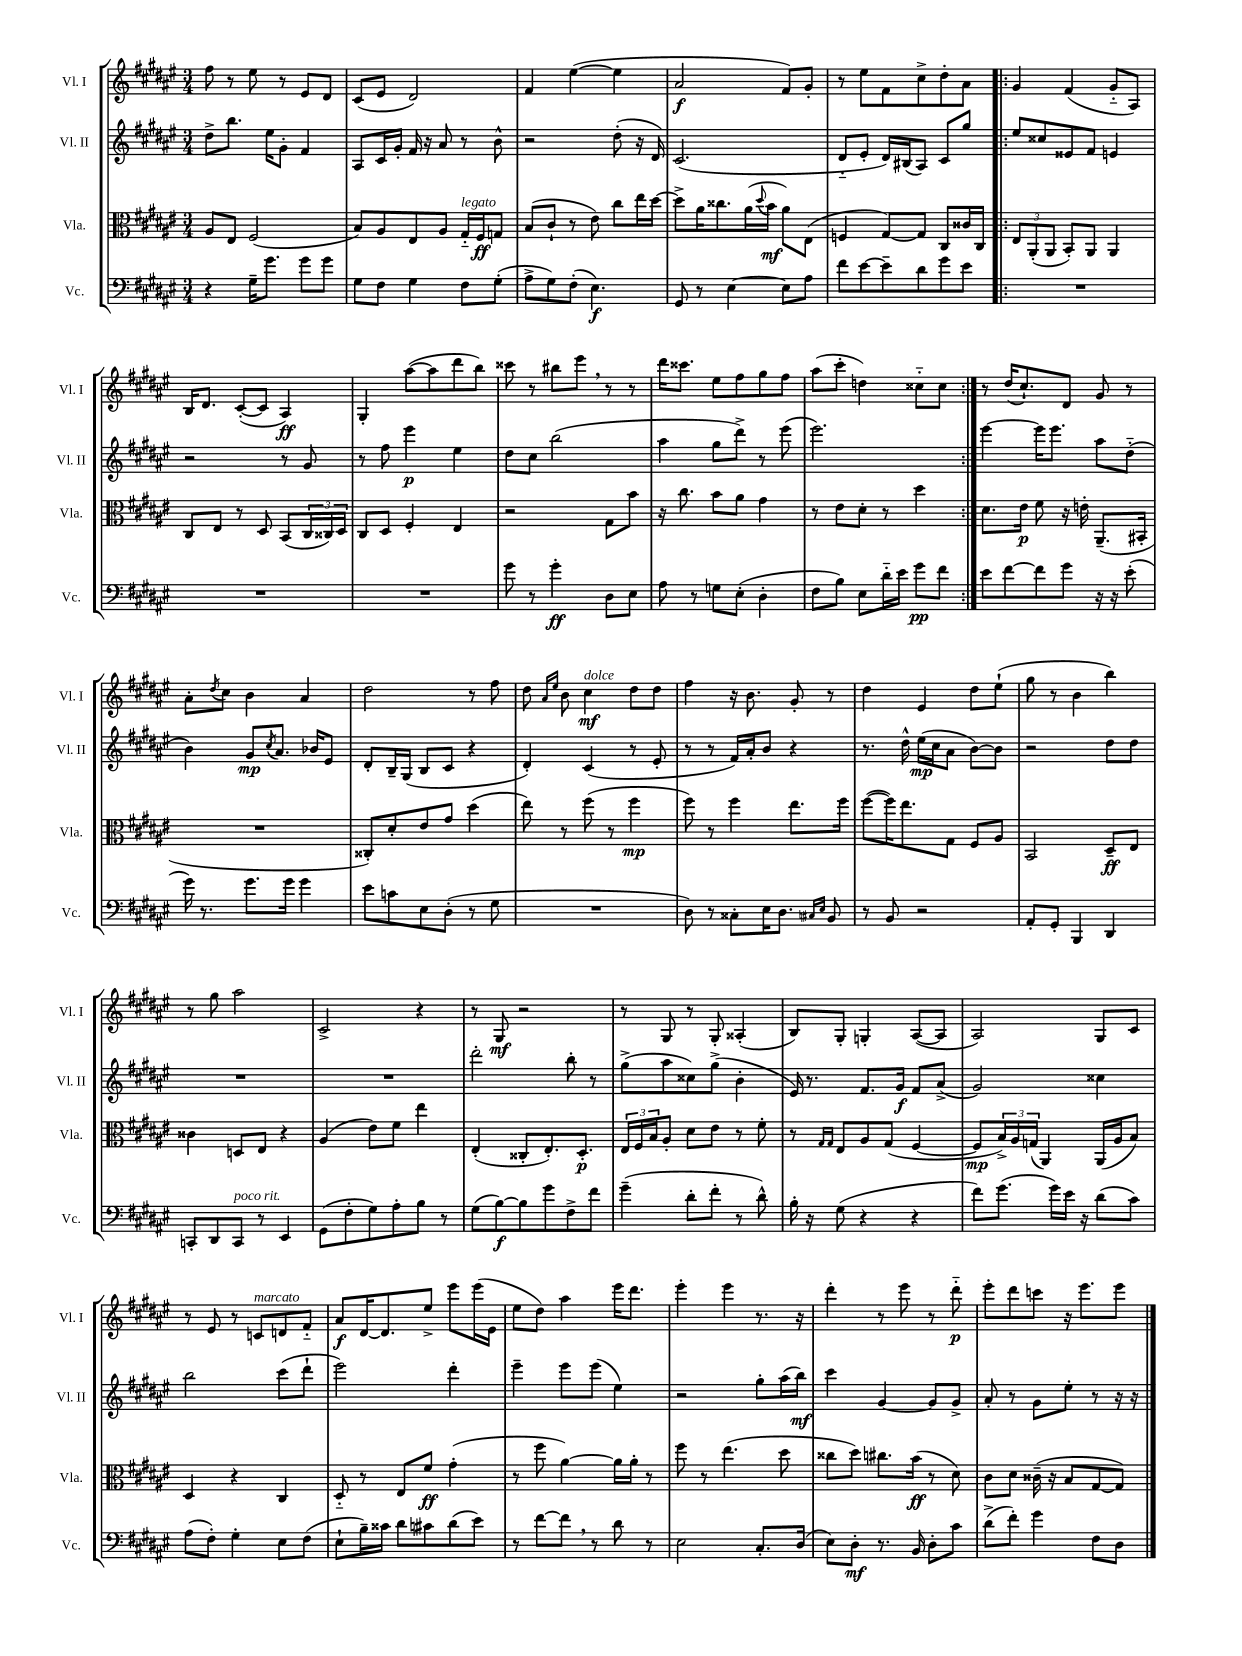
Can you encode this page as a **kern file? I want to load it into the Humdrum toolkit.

**kern	**dynam	**kern	**dynam	**kern	**dynam	**kern	**dynam
*part4	*part4	*part3	*part3	*part2	*part2	*part1	*part1
*staff4	*staff4	*staff3	*staff3	*staff2	*staff2	*staff1	*staff1
*I"Vc.	*	*I"Vla.	*	*I"Vl. II	*	*I"Vl. I	*
*I'Vc.	*	*I'Vla.	*	*I'Vl. II	*	*I'Vl. I	*
*clefF4	*	*clefC3	*	*clefG2	*	*clefG2	*
*k[f#c#g#d#a#e#]	*	*k[f#c#g#d#a#e#]	*	*k[f#c#g#d#a#e#]	*	*k[f#c#g#d#a#e#]	*
*M3/4	*	*M3/4	*	*M3/4	*	*M3/4	*
=12	=12	=12	=12	=12	=12	=12	=12
4r	.	8A#/L	.	8dd#^\L	.	8ff#\	.
.	.	8E#/J	.	8.bb\J	.	8r	.
16G#~\KL	.	(2F#/	.	.	.	8ee#\	.
8.g#\J	.	.	.	16ee#\KL	.	.	.
.	.	.	.	8g#'\J	.	8r	.
8g#\L	.	.	.	4f#/	.	8e#/L	.
8g#\J	.	.	.	.	.	8d#/J	.
=13	=13	=13	=13	=13	=13	=13	=13
8G#\L	.	8B/L)	.	8A#/L	.	(8c#/L	.
8F#\J	.	8A#/	.	16c#/L	.	8e#/J	.
.	.	.	.	16g#'/JJ	.	.	.
4G#\	.	8E#/	.	16f#/	.	2d#/)	.
.	.	.	.	16r	.	.	.
.	.	8A#/J	.	8a#/	.	.	.
!	!	!LO:TX:a:i:t=legato	!	!	!	!	!
8F#\L	.	16G#/LL	.	8r	.	.	.
.	.	16F#/J	ff	.	.	.	.
(8G#'\J	.	8Gn/J	.	8b^^\	.	.	.
=14	=14	=14	=14	=14	=14	=14	=14
8A#^\L	.	(8B/L	.	2r	.	4f#/	.
8G#\)	.	8c#`/J	.	.	.	.	.
(8F#'\J	.	8r	.	.	.	([4ee#\	.
4.E#\)	f	8e#\)	.	.	.	.	.
.	.	8cc#\L	.	(8dd#'\	.	4ee#\]	.
.	.	16ee#\L	.	16r	.	.	.
.	.	[16dd#\JJ	.	16d#/)	.	.	.
=15	=15	=15	=15	=15	=15	=15	=15
8GG#/	.	8dd#^\L]	.	(2.c#/	.	2a#/	f
8r	.	16a#\K	.	.	.	.	.
.	.	8.cc##X\	.	.	.	.	.
[4E#\	.	.	.	.	.	.	.
.	.	(16a#\L	.	.	.	.	.
.	.	8qqdd#/	.	.	.	.	.
.	.	16b\JJ	mf	.	.	.	.
8E#\L]	.	8a#\L)	.	.	.	8f#/L)	.
8A#\J	.	(8E#\J	.	.	.	8g#'/J	.
=16	=16	=16	=16	=16	=16	=16	=16
8f#\L	.	4Fn/	.	8d#/L	.	8r	.
[8e#\	.	.	.	8e#'/J	.	8ee#\L	.
8e#~\]	.	[8G#/L)	.	16d#/LL)	.	8f#\	.
.	.	.	.	(16B#X/J	.	.	.
8d#\	.	8G#/J]	.	8A#/J)	.	8cc#^\	.
8g#\	.	8C#/L	.	8c#/L	.	8dd#'\	.
8e#\J	.	16c##X/L	.	8gg#/J	.	8a#\J	.
.	.	16C#/JJ	.	.	.	.	.
=17!|:	=17!|:	=17!|:	=17!|:	=17!|:	=17!|:	=17!|:	=17!|:
2.r	.	12E#/L	.	8ee#/L	.	4g#/	.
.	.	(12AA#'/	.	.	.	.	.
.	.	.	.	8cc##X/	.	.	.
.	.	12AA#/J	.	.	.	.	.
.	.	8BB'/L)	.	8e##X/	.	(4f#/	.
.	.	8AA#/J	.	8f#/J	.	.	.
.	.	4AA#/	.	4en/	.	8g#/L	.
.	.	.	.	.	.	8A#/J)	.
!!LO:LB:g=z
=18	=18	=18	=18	=18	=18	=18	=18
2.r	.	8C#/L	.	2r	.	16B/KL	.
.	.	.	.	.	.	8.d#/J	.
.	.	8E#/J	.	.	.	.	.
.	.	8r	.	.	.	([8c#'/L	.
.	.	8D#/	.	.	.	8c#/J]	.
.	.	(8BB/L	.	8r	.	4A#/)	ff
.	.	24C#/L	.	8g#/	.	.	.
.	.	24C##X/)	.	.	.	.	.
.	.	24D#/JJ	.	.	.	.	.
=19	=19	=19	=19	=19	=19	=19	=19
2.r	.	8C#/L	.	8r	.	4G#'/	.
.	.	8D#/J	.	8ff#\	.	.	.
.	.	4F#'/	.	4eee#\	p	([8aa#\L	.
.	.	.	.	.	.	8aa#\]	.
.	.	4E#/	.	4ee#\	.	8ddd#\	.
.	.	.	.	.	.	8bb\J)	.
=20	=20	=20	=20	=20	=20	=20	=20
8g#\	.	2r	.	8dd#\L	.	8ccc##X\	.
8r	.	.	.	8cc#\J	.	8r	.
4g#'\	ff	.	.	(2bb\	.	8bb#X\L	.
.	.	.	.	.	.	8eee#,\J	.
8D#\L	.	8G#\L	.	.	.	8r	.
8E#\J	.	8b\J	.	.	.	8r	.
=21	=21	=21	=21	=21	=21	=21	=21
8A#\	.	16r	.	4aa#\	.	16ddd#\KL	.
.	.	8.cc#\	.	.	.	8.ccc##X\J	.
8r	.	.	.	.	.	.	.
8Gn\L	.	8b\L	.	8gg#\L	.	8ee#\L	.
(8E#'\J	.	8a#\J	.	8ddd#^\J)	.	8ff#\	.
4D#'\	.	4g#\	.	8r	.	8gg#\	.
.	.	.	.	(8eee#\	.	8ff#\J	.
=22	=22	=22	=22	=22	=22	=22	=22
8F#\L	.	8r	.	2.eee#\)	.	(8aa#\L	.
8B\J)	.	8e#\L	.	.	.	8ccc#'\J	.
8E#\L	.	8d#'\J	.	.	.	4ddn\)	.
16d#\L	.	8r	.	.	.	.	.
16e#\JJ	.	.	.	.	.	.	.
8g#\L	pp	4dd#\	.	.	.	8cc##X\L	.
8f#\J	.	.	.	.	.	8cc##\J	.
=23:|!	=23:|!	=23:|!	=23:|!	=23:|!	=23:|!	=23:|!	=23:|!
8e#\L	.	8.d#\L	.	[4eee#\	.	8r	.
[8f#\	.	.	.	.	.	(16dd#/KL	.
.	.	16e#\Jk	p	.	.	8.cc#`/)	.
8f#\]	.	8f#\	.	16eee#\KL]	.	.	.
.	.	.	.	8.eee#\J	.	.	.
8g#\J	.	16r	.	.	.	8d#/J	.
.	.	16en'\	.	.	.	.	.
16r	.	(8.AA#~/L	.	8aa#\L	.	8g#/	.
16r	.	.	.	.	.	.	.
(8e#'\	.	.	.	(8dd#\J	.	8r	.
.	.	16BB#X'/Jk	.	.	.	.	.
!!LO:LB:g=z
=24	=24	=24	=24	=24	=24	=24	=24
16g#\)	.	2.r	.	4b\)	.	8a#'\L	.
8.r	.	.	.	.	.	.	.
.	.	.	.	.	.	8qdd#/	.
.	.	.	.	.	.	8cc#\J	.
8.g#\L	.	.	.	8g#/L	mp	4b\	.
.	.	.	.	8qcc#/	.	.	.
.	.	.	.	8.a#/J	.	.	.
16g#\Jk	.	.	.	.	.	.	.
4g#\	.	.	.	.	.	4a#/	.
.	.	.	.	16b-X/KL	.	.	.
.	.	.	.	8e#/J	.	.	.
=25	=25	=25	=25	=25	=25	=25	=25
8e#\L	.	8C##X'/L)	.	8d#'/L	.	2dd#\	.
8cn\	.	8d#'/	.	16B~/L	.	.	.
.	.	.	.	(16G#/JJ	.	.	.
8E#\	.	8e#/	.	8B/L	.	.	.
(8D#'\J	.	8g#/J	.	8c#/J	.	.	.
8r	.	(4dd#\	.	4r	.	8r	.
8G#\	.	.	.	.	.	8ff#\	.
=26	=26	=26	=26	=26	=26	=26	=26
2.r	.	8ee#\)	.	4d#'/)	.	8dd#\	.
.	.	.	.	.	.	16qqa#/LL	.
.	.	.	.	.	.	16qqee#/JJ	.
.	.	8r	.	.	.	8b\	.
!	!	!	!	!	!	!LO:TX:a:i:t=dolce	!
.	.	(8ff#\	.	(4c#/	.	4cc#\	mf
.	.	8r	.	.	.	.	.
.	.	4ff#\	mp	8r	.	8dd#\L	.
.	.	.	.	8e#'/	.	8dd#\J	.
=27	=27	=27	=27	=27	=27	=27	=27
8D#\)	.	8ff#\)	.	8r	.	4ff#\	.
8r	.	8r	.	8r	.	.	.
8C##X'\L	.	4ff#\	.	16f#/LL)	.	16r	.
.	.	.	.	16a#'/J	.	8.b\	.
16E#\K	.	.	.	8b/J	.	.	.
8.D#\J	.	.	.	.	.	.	.
.	.	8.ee#\L	.	4r	.	8g#'/	.
16qqC#X/LL	.	.	.	.	.	.	.
16qqE#/JJ	.	.	.	.	.	.	.
8BB/	.	.	.	.	.	8r	.
.	.	16ff#\Jk	.	.	.	.	.
=28	=28	=28	=28	=28	=28	=28	=28
8r	.	([8ff#\L	.	8.r	.	4dd#\	.
8BB/	.	16ff#\K])	.	.	.	.	.
.	.	8.ee#\	.	16dd#^^\	.	.	.
2r	.	.	.	(16ee#\LL	mp	4e#/	.
.	.	.	.	16cc#\J	.	.	.
.	.	8G#\J	.	8a#\J	.	.	.
.	.	8F#/L	.	[8b\L)	.	8dd#\L	.
.	.	8A#/J	.	8b\J]	.	(8ee#`\J	.
=29	=29	=29	=29	=29	=29	=29	=29
8AA#'/L	.	2BB/	.	2r	.	8gg#\	.
8GG#'/J	.	.	.	.	.	8r	.
4BBB/	.	.	.	.	.	4b\	.
4DD#/	.	8D#~/L	ff	8dd#\L	.	4bb\)	.
.	.	8E#/J	.	8dd#\J	.	.	.
!!LO:LB:g=z
=30	=30	=30	=30	=30	=30	=30	=30
8CCn'/L	.	4c##X\	.	2.r	.	8r	.
8DD#/	.	.	.	.	.	8gg#\	.
!LO:TX:a:i:t=poco rit.	!	!	!	!	!	!	!
8CC/J	.	8Dn/L	.	.	.	2aa#\	.
8r	.	8E#/J	.	.	.	.	.
4EE#/	.	4r	.	.	.	.	.
=31	=31	=31	=31	=31	=31	=31	=31
(8GG#\L	.	(4A#/	.	2.r	.	2c#^/	.
8F#'\	.	.	.	.	.	.	.
8G#\)	.	8e#\L)	.	.	.	.	.
8A#'\	.	8f#\J	.	.	.	.	.
8B\J	.	4ee#\	.	.	.	4r	.
8r	.	.	.	.	.	.	.
=32	=32	=32	=32	=32	=32	=32	=32
(8G#\L	.	(4E#'/	.	2ddd#'\	.	8r	.
[8B\)	f	.	.	.	.	8G#/	mf
8B\]	.	8C##X'/L	.	.	.	2r	.
8g#\	.	8.E#'/)	.	.	.	.	.
8F#^\	.	.	.	8bb'\	.	.	.
.	.	8.D#'/J	p	.	.	.	.
8f#\J	.	.	.	8r	.	.	.
=33	=33	=33	=33	=33	=33	=33	=33
(4g#~\	.	24E#/LL	.	(8gg#^\L	.	8r	.
.	.	24F#/	.	.	.	.	.
.	.	24B/J	.	.	.	.	.
.	.	8A#'/J	.	8aa#\	.	8G#/	.
8d#'\L	.	8d#\L	.	8cc##X\)	.	8r	.
8f#'\J	.	8e#\J	.	(8gg#^\J	.	8G#'/	.
8r	.	8r	.	4b'\	.	(4A##X'/	.
8d#^^\)	.	8f#'\	.	.	.	.	.
=34	=34	=34	=34	=34	=34	=34	=34
16B'\	.	8r	.	16e#/)	.	8B/L)	.
16r	.	.	.	8.r	.	.	.
.	.	16qqG#/LL	.	.	.	.	.
.	.	16qqG#/JJ	.	.	.	.	.
(8G#\	.	8E#/L	.	.	.	8G#'/J	.
4r	.	8A#/	.	8.f#/L	.	4Gn'/	.
.	.	(8G#/J	.	.	.	.	.
.	.	.	.	16g#/Jk	f	.	.
4r	.	[4F#/	.	8f#/L	.	([8A#/L	.
.	.	.	.	(8a#^/J	.	8A#/J]	.
=35	=35	=35	=35	=35	=35	=35	=35
8f#\L)	.	8F#/L]	mp	2g#/)	.	2A#/)	.
(8.g#\J	.	24B^/L)	.	.	.	.	.
.	.	24A#/	.	.	.	.	.
.	.	(24Gn/JJ	.	.	.	.	.
.	.	4AA#/)	.	.	.	.	.
16g#\LL)	.	.	.	.	.	.	.
16e#\JJ	.	.	.	.	.	.	.
16r	.	.	.	.	.	.	.
(8d#\L	.	(16AA#/LL	.	4cc##X\	.	8G#/L	.
.	.	16A#/J	.	.	.	.	.
8c#\J)	.	8B/J)	.	.	.	8c#/J	.
!!LO:LB:g=z
=36	=36	=36	=36	=36	=36	=36	=36
(8A#\L	.	4D#/	.	2bb\	.	8r	.
8F#'\J)	.	.	.	.	.	8e#/	.
4G#'\	.	4r	.	.	.	8r	.
!	!	!	!	!	!	!LO:TX:a:i:t=marcato	!
.	.	.	.	.	.	8cn/L	.
8E#\L	.	4C#/	.	(8ccc#\L	.	8dn/	.
(8F#\J	.	.	.	8ddd#`\J	.	8f#/J	.
=37	=37	=37	=37	=37	=37	=37	=37
8E#`\L	.	8D#/	.	2eee#\)	.	8a#/L	f
16B~\L)	.	8r	.	.	.	[16d#/K	.
16c##X\JJ	.	.	.	.	.	8.d#/]	.
8d#\L	.	8E#/L	.	.	.	.	.
8c#X\	.	8f#/J	ff	.	.	8ee#^/J	.
(8d#\	.	(4g#'\	.	4ddd#'\	.	8eee#\L	.
8e#\J)	.	.	.	.	.	(16eee#\L	.
.	.	.	.	.	.	16e#\JJ	.
=38	=38	=38	=38	=38	=38	=38	=38
8r	.	8r	.	4eee#~\	.	8ee#\L	.
[8f#\L	.	8ff#\	.	.	.	8dd#\J)	.
8f#,\J]	.	[4a#\)	.	8eee#\L	.	4aa#\	.
8r	.	.	.	(8eee#\J	.	.	.
8d#\	.	16a#\LL]	.	4ee#\)	.	16eee#\KL	.
.	.	16a#'\JJ	.	.	.	8.ddd#\J	.
8r	.	8r	.	.	.	.	.
=39	=39	=39	=39	=39	=39	=39	=39
2E#\	.	8ff#\	.	2r	.	4eee#'\	.
.	.	8r	.	.	.	.	.
.	.	(4.ee#\	.	.	.	4eee#\	.
8.C#'/L	.	.	.	8gg#'\L	.	8.r	.
.	.	8dd#\	.	(16aa#\L	.	.	.
(16D#/Jk	.	.	.	16bb\JJ)	mf	16r	.
=40	=40	=40	=40	=40	=40	=40	=40
8E#\L)	.	8cc##X\L	.	4ccc#\	.	4ddd#'\	.
8D#'\J	mf	8dd#\J)	.	.	.	.	.
8.r	.	8.cc#X\L	.	[4g#/	.	8r	.
.	.	.	.	.	.	8eee#\	.
16BB/	.	(16b\Jk	ff	.	.	.	.
8D#'\L	.	8r	.	8g#/L]	.	8r	.
8c#\J	.	8d#\)	.	8g#^/J	.	8ddd#\	p
=41	=41	=41	=41	=41	=41	=41	=41
(8d#^\L	.	8c#\L	.	8a#'/	.	8eee#'\L	.
8f#'\J)	.	8d#\J	.	8r	.	8ddd#\	.
4g#\	.	(16c##X~\	.	8g#\L	.	8cccn\J	.
.	.	16r	.	.	.	.	.
.	.	8B/L	.	8ee#'\J	.	16r	.
.	.	.	.	.	.	8.eee#\L	.
8F#\L	.	[8G#/	.	8r	.	.	.
8D#\J	.	8G#/J])	.	16r	.	8eee#\J	.
.	.	.	.	16r	.	.	.
==	==	==	==	==	==	==	==
*-	*-	*-	*-	*-	*-	*-	*-
